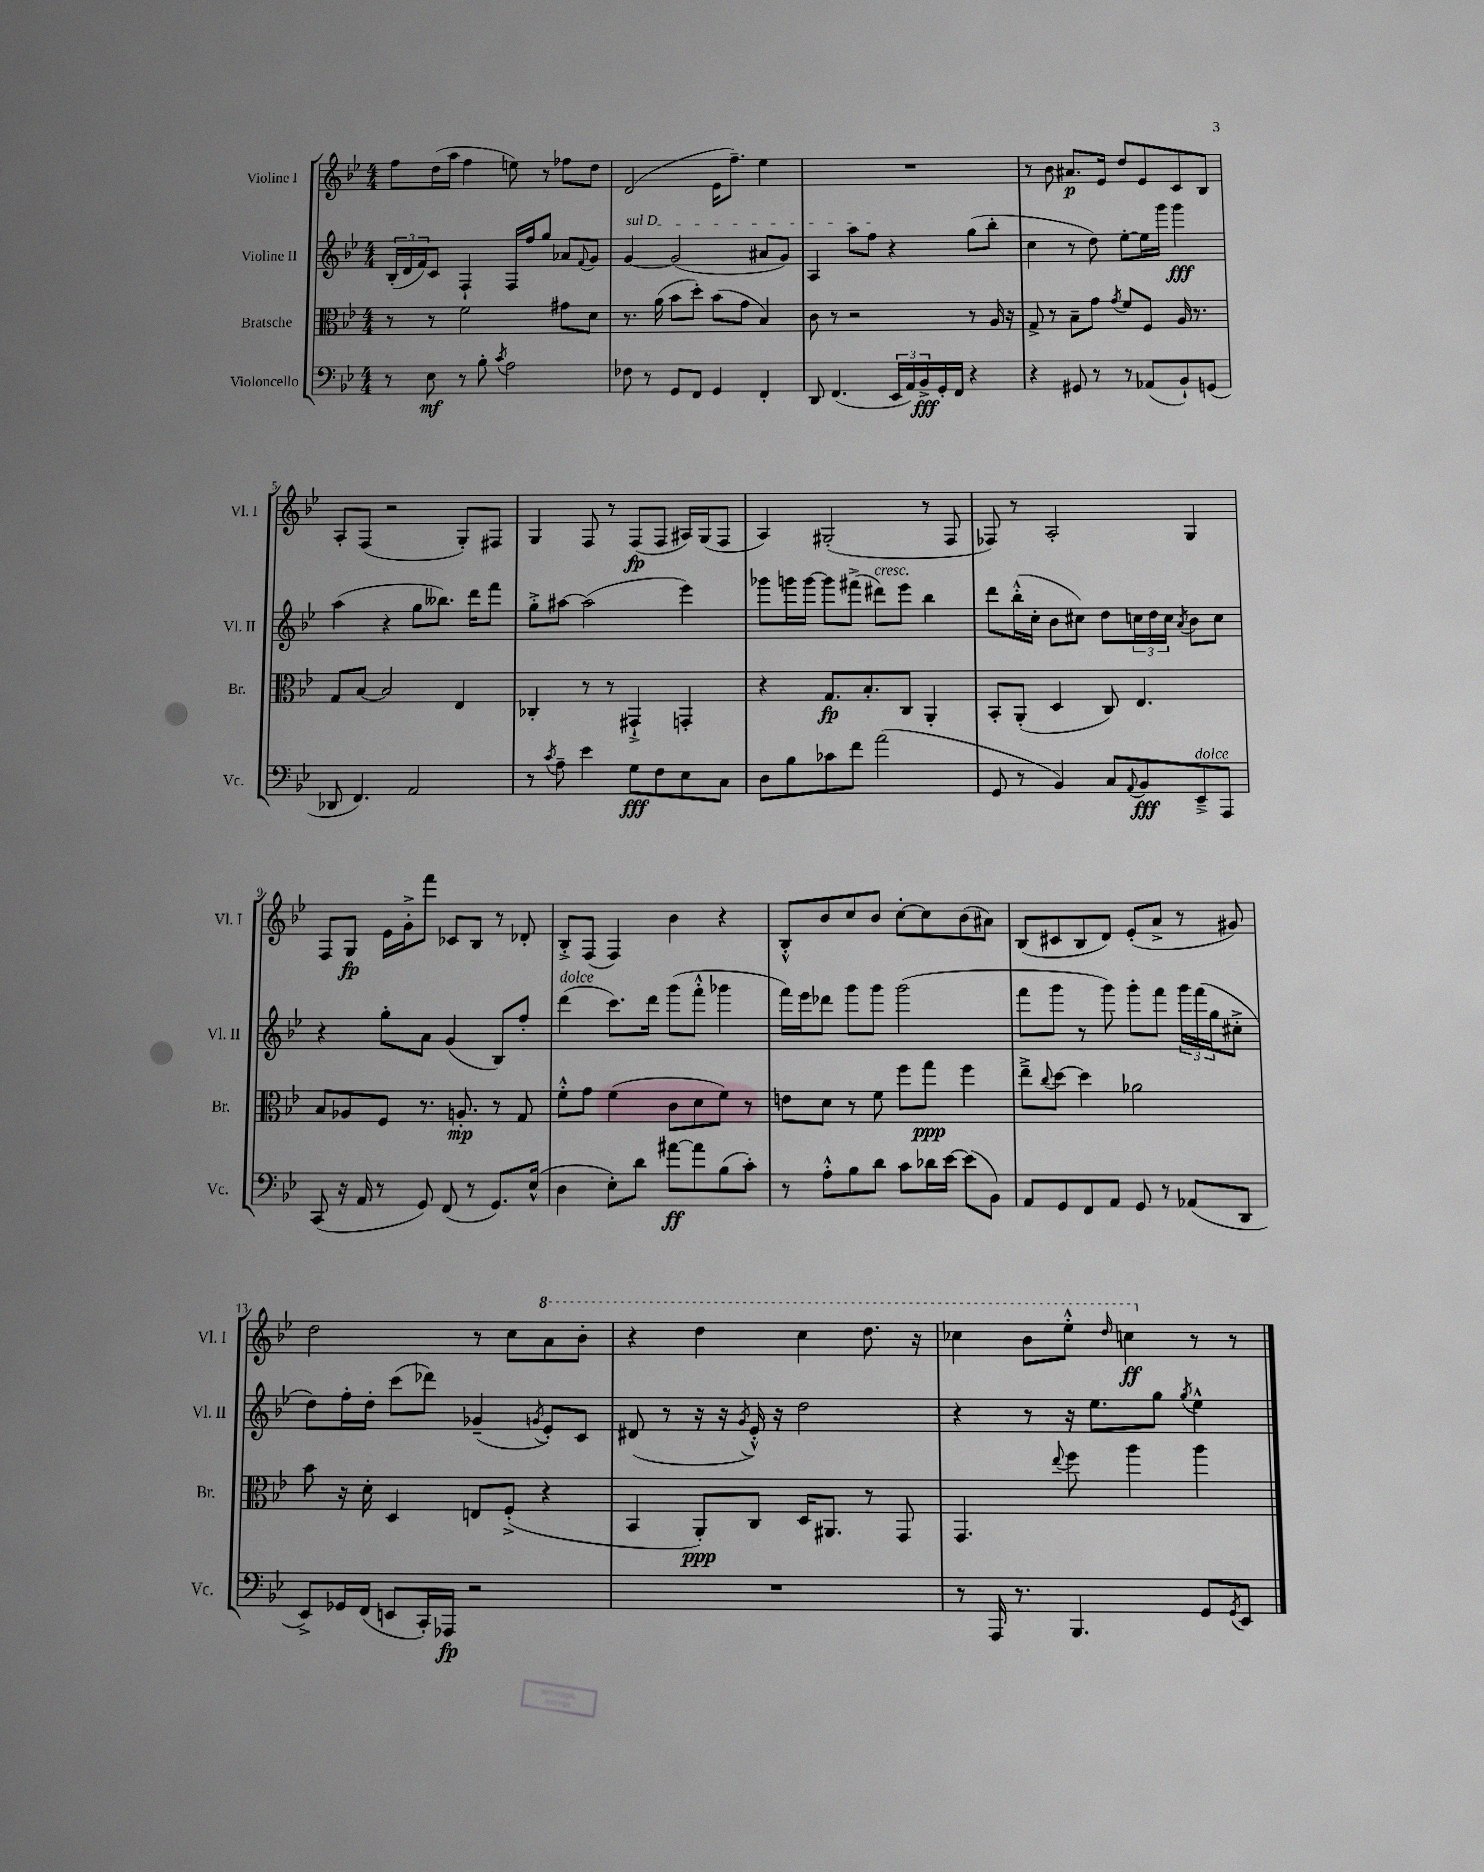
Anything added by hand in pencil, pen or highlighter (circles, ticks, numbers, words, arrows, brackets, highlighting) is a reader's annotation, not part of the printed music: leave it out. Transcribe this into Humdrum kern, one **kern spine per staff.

**kern	**kern	**kern	**kern
*staff4	*staff3	*staff2	*staff1
*clefF4	*clefC3	*clefG2	*clefG2
*k[b-e-]	*k[b-e-]	*k[b-e-]	*k[b-e-]
*M4/4	*M4/4	*M4/4	*M4/4
8r	8r	(24B-'	8ff
.	.	24d	.
.	.	24f)	.
8E-	8r	8c	(16dd
.	.	.	16aa
8r	2f	4F`	4ff
8B-'	.	.	.
8qc	.	.	.
2A	.	16F	8ee)
.	.	16ff	.
.	.	8gg	8r
.	8g#	8a-	8ff-
.	.	8qqf	.
.	8d	8g	8dd
=	=	=	=
8F-	8.r	[4g	(2d
8r	.	.	.
.	(16a	.	.
8GG	8b-	(2g]	.
8FF	8dd')	.	.
4GG	(8b-	.	16e-
.	.	.	8.ff~)
.	8g	.	.
4FF'	4B-)	8a#	4ee-
.	.	8g)	.
=	=	=	=
8DD	8c	4A	1r
(4.FF	8r	.	.
.	2r	8aa	.
.	.	8ff	.
24EE-	.	4r	.
24AA)	.	.	.
24BB-^	.	.	.
16GG'	.	.	.
16FF	.	.	.
4r	8r	(8gg	.
.	16A	8bb-'	.
.	16r	.	.
=	=	=	=
4r	8G^	4cc	8r
.	8r	.	8b-
8GG#	8B-~	8r	8.a#
8r	8g	8dd)	.
.	.	.	16e-
.	8qg	.	.
8r	8f	[8ee-'	8dd
(8AA-	8F	16ee-]	8e-
.	.	16ggg	.
8BB-`)	16A	4ggg	8c
.	8.r	.	.
(8GG	.	.	8B-
=	=	=	=
8DD-	8G	(4aa	8A'
4.FF)	[8B-	.	(8F
.	2B-]	4r	2r
2AA	.	8gg	.
.	.	8.bb--)	.
.	4E-	.	8G')
.	.	16ddd	.
.	.	8fff	8F#
=	=	=	=
8r	4C-'	8gg'^	4G
8qc	.	.	.
8A~	.	[8aa#	.
4e-	8r	(2aa#]	8F
.	8r	.	8r
8G	4GG#`^	.	(8F
8F	.	.	8F
8E-	4GG'	4eee-)	16A#)
.	.	.	(16G
8C	.	.	8F
=	=	=	=
8D	4r	8ggg-	4A)
8B-	.	16ggg	.
.	.	[16ggg	.
8c-	8.G	8ggg]	(2G#'
8f	.	(8fff#^	.
.	8.B-'	.	.
(2a	.	8ddd#)	.
.	8C	8eee-	.
.	4AA'	4bb-	8r
.	.	.	8F
=	=	=	=
8GG	8BB-'	8ddd	8F-)
8r	(8AA'	(16bb-'^^	8r
.	.	16cc'	.
4BB-)	4D	8b-	2A'
.	.	8cc#)	.
8C	8C)	8dd	.
8qqAA	.	.	.
8BB-	4.E-	24cc	.
.	.	24dd	.
.	.	24cc	.
.	.	8qa	.
8EE-~^	.	8b-	4G
8AAA	.	8cc	.
=	=	=	=
(8CC	8B-	4r	8F
16r	8A-	.	8G
16AA	.	.	.
8r	8F	8gg'	16e-
.	.	.	16g'^
8GG)	8.r	8a	8fff
(8FF	.	(4g	8c-
.	8.A'	.	.
8r	.	.	8B-
8.GG)	8r	8B-)	8r
.	8G	8ff'	8d-'
(16E-^^	.	.	.
=	=	=	=
4D	8f'^^	(4ddd	8B-'^
.	8g	.	(8F
8E-')	(4f	8.ccc)	4F)
8d	.	.	.
.	.	16ddd	.
[8a#	8c	(8ggg	4b-
8a#]	8d	8fff'^^	.
(8B-	8f)	4ggg-	4r
8c')	8r	.	.
=	=	=	=
8r	8e	16fff)	8B-'^^
.	.	16eee-	.
8A'^^	8d	8ddd-	8b-
8B-	8r	8ggg	8cc
8d	8f	8ggg	8b-
8c	8ff	(2ggg	[8cc'
16d-	8gg	.	8cc]
[16e-	.	.	.
(8e-]	4ff	.	(8b-
8BB-)	.	.	8a#)
=	=	=	=
8AA	8ee-~^	8fff	(8B-
.	8qqcc	.	.
8GG	[8dd	8ggg	8c#
8FF	4dd]	8r	8B-
8AA	.	8ggg)	8d)
8GG	2a-	8ggg'	(8e-'
8r	.	8fff	8a^
(8AA-	.	24ggg	8r
.	.	(24fff	.
.	.	24gg	.
8DD	.	8cc#'^	8g#)
=	=	=	=
8EE-^)	8b-	8dd)	2dd
16GG-	16r	16ff'	.
(16FF	16d'	16dd'	.
8EE	4D	(8ccc	.
16CC')	.	8ddd-)	.
16AAA-	.	.	.
2r	8E	(4g-~	8r
.	(8F'^	.	8cc
.	.	8qg	.
.	4r	8e-')	8aa
.	.	8c	8bb-'
=	=	=	=
1r	4BB-	(8d#	4r
.	.	8r	.
.	8AA')	16r	4ddd
.	.	16r	.
.	.	8qg	.
.	8C	16e-'^^)	.
.	.	16r	.
.	16D	2dd	4ccc
.	8.AA#	.	.
.	8r	.	8.ddd
.	8GG	.	.
.	.	.	16r
=	=	=	=
8r	4.GG	4r	4ccc-
16AAA	.	.	.
8.r	.	.	.
.	.	8r	8bb-
.	8qqee-	.	.
4.BBB-	8ff	16r	8eee-'^^
.	.	8.ee-	.
.	.	.	16qqddd
.	4aa	.	4ccc
.	.	8gg	.
.	.	8qgg	.
8GG	4aa	4ee-^^	8r
8qGG	.	.	.
8EE-	.	.	8r
==	==	==	==
*-	*-	*-	*-
